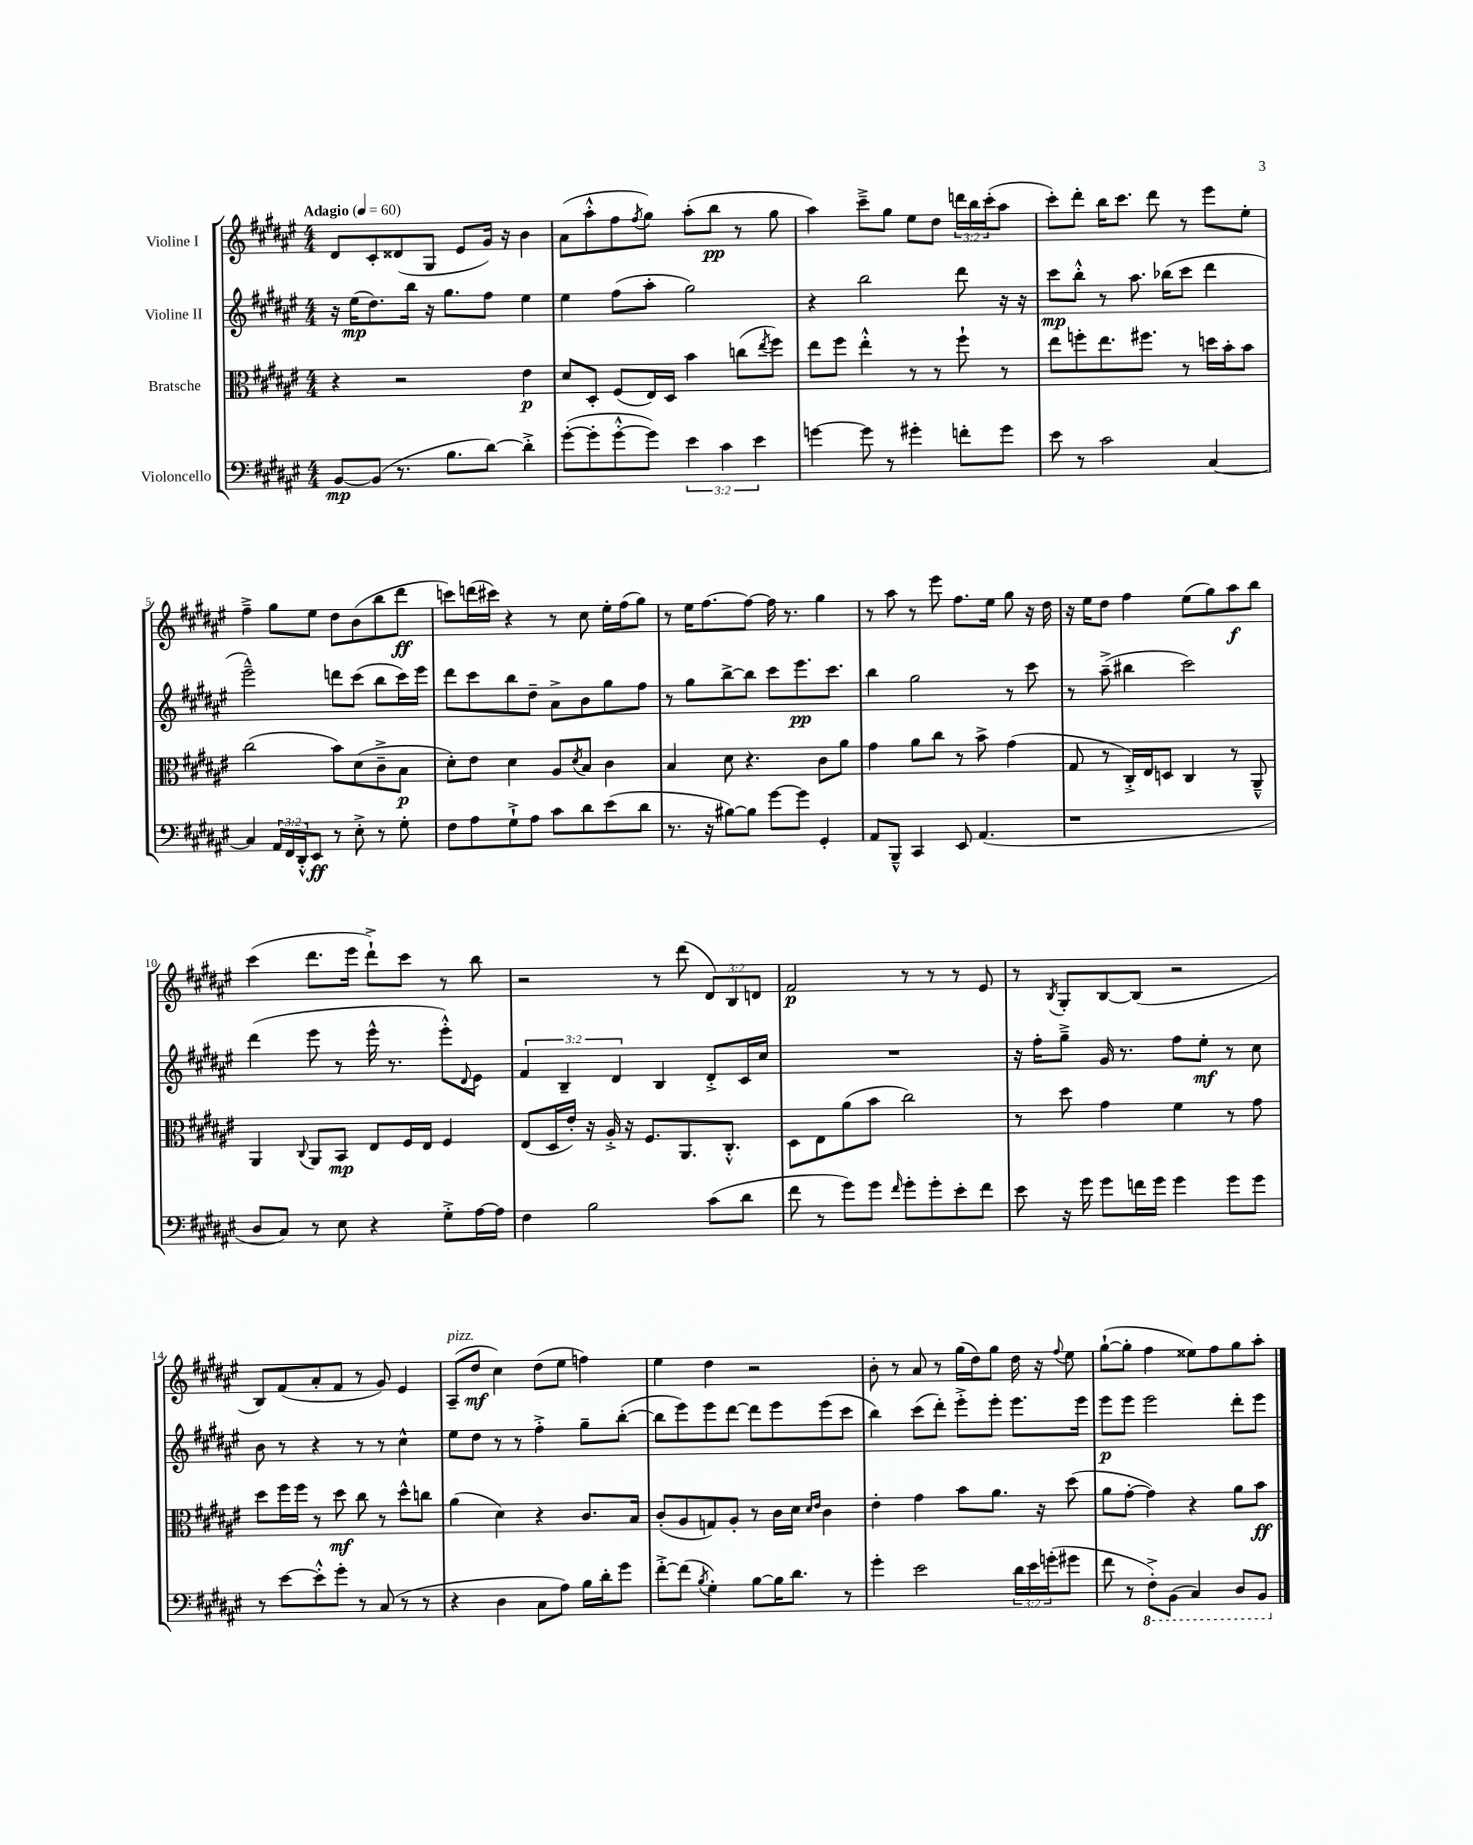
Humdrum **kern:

**kern	**dynam	**kern	**dynam	**kern	**dynam	**kern	**dynam
*part4	*part4	*part3	*part3	*part2	*part2	*part1	*part1
*staff4	*staff4	*staff3	*staff3	*staff2	*staff2	*staff1	*staff1
*I"Violoncello	*	*I"Bratsche	*	*I"Violine II	*	*I"Violine I	*
*clefF4	*	*clefC3	*	*clefG2	*	*clefG2	*
*k[f#c#g#d#a#e#]	*	*k[f#c#g#d#a#e#]	*	*k[f#c#g#d#a#e#]	*	*k[f#c#g#d#a#e#]	*
*M4/4	*	*M4/4	*	*M4/4	*	*M4/4	*
*MM60	*	*MM60	*	*MM60	*	*MM60	*
=1	=1	=1	=1	=1	=1	=1	=1
!	!	!	!	!	!	!LO:TX:a:B:t=Adagio	!
[8BB/L	mp	4r	.	16r	.	8d#/L	.
.	.	.	.	(16ee#\KL	mp	.	.
(8BB/J]	.	.	.	8.dd#\)	.	8c#'/	.
8.r	.	2r	.	.	.	(8d##X/	.
.	.	.	.	16bb\Jk	.	.	.
.	.	.	.	16r	.	8G#/J	.
8.B\L	.	.	.	8.gg#\L	.	.	.
.	.	.	.	.	.	8e#/L	.
[8d#\J)	.	.	.	8ff#\J	.	16g#/Jk)	.
.	.	.	.	.	.	16r	.
4d#'^\]	.	4e#\	p	4ee#\	.	4b\	.
=2	=2	=2	=2	=2	=2	=2	=2
([8g#'\L	.	8d#/L	.	4ee#\	.	(8a#\L	.
8g#'\]	.	8D#'/J	.	.	.	8aa#'^^\	.
[8g#'^^\	.	(8F#/L	.	(8ff#\L	.	8ff#\	.
.	.	.	.	.	.	8qff#/	.
8g#\J])	.	16E#/L)	.	8aa#'\J	.	8gg#\J)	.
.	.	16D#/JJ	.	.	.	.	.
6e#\	.	4b\	.	2gg#\)	.	(8aa#'\L	.
.	.	.	.	.	.	8bb\J	pp
6c#\	.	.	.	.	.	.	.
.	.	(8ccn\L	.	.	.	8r	.
6e#\	.	.	.	.	.	.	.
.	.	8qee#/	.	.	.	.	.
.	.	8ff#\J)	.	.	.	8gg#\	.
=3	=3	=3	=3	=3	=3	=3	=3
[4gn\	.	8ee#\L	.	4r	.	4aa#\)	.
.	.	8ff#\J	.	.	.	.	.
8g\]	.	4ee#'^^\	.	2bb\	.	8ccc#~^\L	.
8r	.	.	.	.	.	8gg#\J	.
4g#X'\	.	8r	.	.	.	8ee#\L	.
.	.	8r	.	.	.	8dd#\J	.
8fn'\L	.	8ff#`\	.	8ddd#\	.	24dddn\LL	.
.	.	.	.	.	.	24bb\	.
.	.	.	.	.	.	(24ccc#'\J	.
8g#\J	.	8r	.	16r	.	8aa#\J	.
.	.	.	.	16r	.	.	.
=4	=4	=4	=4	=4	=4	=4	=4
8e#\	.	8ee#\L	.	8ccc#\L	mp	8ccc#'\L)	.
8r	.	8ffn'\	.	8bb'^^\J	.	8ddd#'\J	.
2c#\	.	8.ee#\	.	8r	.	16bb\KL	.
.	.	.	.	.	.	8.ccc#\J	.
.	.	.	.	8.aa#\	.	.	.
.	.	8.ff#X\J	.	.	.	.	.
.	.	.	.	.	.	8ddd#\	.
.	.	.	.	(16bb-X\KL	.	.	.
.	.	8r	.	8ccc#\J	.	8r	.
[4C#/	.	16ddn\LL	.	4ddd#\	.	8eee#\L	.
.	.	16b'\J	.	.	.	.	.
.	.	8b\J	.	.	.	8ee#'\J	.
!!LO:LB:g=z
=5	=5	=5	=5	=5	=5	=5	=5
4C#/]	.	(2cc#\	.	2eee#~^^\)	.	4ff#~^\	.
24AA#/LL	.	.	.	.	.	8gg#\L	.
24FF#/	.	.	.	.	.	.	.
24DD#'^^/J	.	.	.	.	.	.	.
8EE#/J	ff	.	.	.	.	8ee#\J	.
8r	.	8b\L)	.	8dddn\L	.	8dd#\L	.
8E#'^\	.	(8d#\	.	(8ccc#\J	.	(8b\	.
8r	.	8c#~^\	.	8bb\L	.	8bb\	.
8G#'\	.	8B\J	p	16ccc#\L)	.	8ddd#\J	ff
.	.	.	.	16eee#\JJ	.	.	.
=6	=6	=6	=6	=6	=6	=6	=6
8F#\L	.	8d#'\L)	.	8ddd#\L	.	8cccn\L)	.
8A#\	.	8e#\J	.	8ccc#\	.	(16dddn\L	.
.	.	.	.	.	.	16ccc#X\JJ)	.
8G#`^\	.	4d#\	.	8bb\	.	4r	.
8A#\J	.	.	.	8dd#~\J	.	.	.
8c#\L	.	8A#/L	.	8a#^\L	.	8r	.
.	.	8qd#/	.	.	.	.	.
8d#\	.	8B/J	.	8b\	.	8cc#\	.
(8e#\	.	4c#\	.	8gg#\	.	16ee#'\LL	.
.	.	.	.	.	.	(16ff#\J	.
8d#\J	.	.	.	8ff#\J	.	8gg#\J)	.
=7	=7	=7	=7	=7	=7	=7	=7
8.r	.	4B/	.	8r	.	8r	.
.	.	.	.	8gg#\L	.	16ee#\KL	.
16r	.	.	.	.	.	[8.ff#\	.
[8B#X\L)	.	8d#\	.	[8bb^\	.	.	.
8B#\J]	.	4.r	.	8bb\J]	.	8ff#\J_	.
[8g#\L	.	.	.	8ccc#\L	.	16ff#\]	.
.	.	.	.	.	.	8.r	.
8g#\J]	.	.	.	8.eee#\	pp	.	.
4GG#'/	.	8c#\L	.	.	.	4gg#\	.
.	.	.	.	8.ccc#\J	.	.	.
.	.	8a#\J	.	.	.	.	.
=8	=8	=8	=8	=8	=8	=8	=8
8AA#/L	.	4g#\	.	4bb\	.	8r	.
8BBB~^^/J	.	.	.	.	.	8aa#\	.
4CC#/	.	8a#\L	.	2gg#\	.	8r	.
.	.	8cc#\J	.	.	.	8eee#\	.
8EE#/	.	8r	.	.	.	8.ff#\L	.
(4.AA#/	.	8b^\	.	.	.	.	.
.	.	.	.	.	.	16ee#\Jk	.
.	.	(4g#\	.	8r	.	8gg#\	.
.	.	.	.	8ccc#\	.	16r	.
.	.	.	.	.	.	16dd#\	.
=9	=9	=9	=9	=9	=9	=9	=9
1r	.	8G#/	.	8r	.	16r	.
.	.	.	.	.	.	16ee#\KL	.
.	.	8r	.	(8aa#~^\	.	8dd#\J	.
.	.	16C#'^/LL)	.	4bb#X\	.	4ff#\	.
.	.	16E#/J	.	.	.	.	.
.	.	8Dn/J	.	.	.	.	.
.	.	4C#/	.	2ccc#\)	.	(8ee#\L	.
.	.	.	.	.	.	8gg#\)	.
.	.	8r	.	.	.	8aa#\	f
.	.	8AA#~^^/	.	.	.	8bb\J	.
!!LO:LB:g=z
=10	=10	=10	=10	=10	=10	=10	=10
8D#/L	.	4AA#/	.	(4ddd#\	.	(4ccc#\	.
8C#/J)	.	.	.	.	.	.	.
.	.	8qqC#/	.	.	.	.	.
8r	.	8AA#/L	.	8eee#\	.	8.ddd#\L	.
8E#\	.	8BB/J	mp	8r	.	.	.
.	.	.	.	.	.	16eee#\Jk	.
4r	.	8E#/L	.	16eee#^^\	.	8ddd#`^\L)	.
.	.	.	.	8.r	.	.	.
.	.	16F#/L	.	.	.	8ccc#\J	.
.	.	16E#/JJ	.	.	.	.	.
8G#'^\L	.	4F#/	.	8eee#'^^\L)	.	8r	.
.	.	.	.	8qqd#/	.	.	.
[16A#\L	.	.	.	8e#\J	.	8bb\	.
16A#\JJ]	.	.	.	.	.	.	.
=11	=11	=11	=11	=11	=11	=11	=11
4F#\	.	(8E#/L	.	6f#/	.	2r	.
.	.	16D#/L	.	.	.	.	.
.	.	.	.	6B~/	.	.	.
.	.	16e#'/JJ)	.	.	.	.	.
2B\	.	16r	.	.	.	.	.
.	.	16A#'^/	.	.	.	.	.
.	.	.	.	6d#/	.	.	.
.	.	16r	.	.	.	.	.
.	.	8.F#/L	.	.	.	.	.
.	.	.	.	4B/	.	8r	.
.	.	8.AA#/	.	.	.	(8ddd#\	.
(8c#\L	.	.	.	8d#'^/L	.	12d#/L)	.
.	.	8.C#'^^/J	.	.	.	.	.
.	.	.	.	.	.	12B/	.
8d#\J	.	.	.	16c#/L	.	.	.
.	.	.	.	.	.	12dn/J	.
.	.	.	.	16cc#/JJ	.	.	.
=12	=12	=12	=12	=12	=12	=12	=12
8f#\	.	8D#\L	.	1r	.	2f#/	p
8r	.	8E#\	.	.	.	.	.
8g#\L)	.	(8a#\	.	.	.	.	.
8g#\J	.	8b\J	.	.	.	.	.
16qqf#/	.	.	.	.	.	.	.
8g#'\L	.	2cc#\)	.	.	.	8r	.
8g#'\	.	.	.	.	.	8r	.
8e#'\	.	.	.	.	.	8r	.
8f#\J	.	.	.	.	.	8e#/	.
=13	=13	=13	=13	=13	=13	=13	=13
8e#\	.	8r	.	16r	.	8r	.
.	.	.	.	16ff#'\KL	.	.	.
.	.	.	.	.	.	8qB/	.
16r	.	8dd#\	.	8gg#~^\J	.	8G#'/L	.
16g#\	.	.	.	.	.	.	.
8g#\L	.	4g#\	.	16g#/	.	[8B/	.
.	.	.	.	8.r	.	.	.
16fn\L	.	.	.	.	.	(8B/J]	.
16g#\JJ	.	.	.	.	.	.	.
4g#\	.	4f#\	.	8ff#\L	.	2r	.
.	.	.	.	8ee#'\J	mf	.	.
8g#\L	.	8r	.	8r	.	.	.
8g#\J	.	8g#\	.	8cc#\	.	.	.
!!LO:LB:g=z
=14	=14	=14	=14	=14	=14	=14	=14
8r	.	8dd#\L	.	8b\	.	8B/L)	.
[8e#\L	.	16ff#\L	.	8r	.	(8f#/	.
.	.	16ff#\JJ	.	.	.	.	.
8e#'^^\]	.	8r	.	4r	.	8a#'/	.
8g#'\J	.	8dd#\	mf	.	.	8f#/J	.
8r	.	8cc#\	.	8r	.	8r	.
(8C#/	.	8r	.	8r	.	8g#/)	.
8r	.	8dd#^^\L	.	4cc#^^\	.	4e#/	.
8r	.	8ccn\J	.	.	.	.	.
=15	=15	=15	=15	=15	=15	=15	=15
!	!	!	!	!	!	!LO:TX:a:i:t=pizz.	!
4r	.	(4a#\	.	8ee#\L	.	(8A#~/L	.
.	.	.	.	8dd#\J	.	8dd#/J	mf
4D#\	.	4d#\)	.	8r	.	4cc#\)	.
.	.	.	.	8r	.	.	.
8C#\L	.	4r	.	4ff#'^\	.	(8dd#\L	.
8A#\J)	.	.	.	.	.	8ee#\J	.
16B\LL	.	8.c#/L	.	8gg#~\L	.	4ffn\)	.
16d#'\J	.	.	.	.	.	.	.
8g#\J	.	.	.	([8bb'\J	.	.	.
.	.	16B/Jk	.	.	.	.	.
=16	=16	=16	=16	=16	=16	=16	=16
[8f#'^\L	.	(8c#'/L	.	8bb\L]	.	4ee#\	.
(8f#\J]	.	8A#/	.	8eee#\)	.	.	.
8qB/	.	.	.	.	.	.	.
4G#'\)	.	8Gn/)	.	8eee#\	.	4dd#\	.
.	.	8A#'/J	.	[8ddd#\J	.	.	.
[8B\L	.	8r	.	8ddd#\L]	.	2r	.
16B\K]	.	16c#\LL	.	8eee#\	.	.	.
8.d#\J	.	16d#\JJ	.	.	.	.	.
.	.	16qqd#/LL	.	.	.	.	.
.	.	16qqe#/JJ	.	.	.	.	.
.	.	4c#\	.	(8eee#\	.	.	.
8r	.	.	.	8ccc#\J	.	.	.
=17	=17	=17	=17	=17	=17	=17	=17
4g#'\	.	4e#'\	.	4bb\)	.	8b'\	.
.	.	.	.	.	.	8r	.
2e#\	.	4g#\	.	(8ccc#\L	.	8a#/	.
.	.	.	.	8ddd#'\J)	.	8r	.
.	.	8b\L	.	8eee#'^\L	.	(16gg#\LL	.
.	.	.	.	.	.	16dd#\J)	.
.	.	8.a#\J	.	8eee#'\J	.	8gg#\J	.
24d#\LL	.	.	.	8.eee#\L	.	16dd#\	.
24e#\	.	.	.	.	.	.	.
.	.	16r	.	.	.	16r	.
(24gn'\J	.	.	.	.	.	.	.
.	.	.	.	.	.	8qqff#/	.
8g#X\J	.	(8dd#\	.	.	.	8ee#\	.
.	.	.	.	16eee#\Jk	.	.	.
=18	=18	=18	=18	=18	=18	=18	=18
8f#\	.	8a#\L	.	8eee#\L	p	([8gg#`\L	.
8r	.	[8g#'\J	.	8eee#\J	.	8gg#'\J]	.
*8ba	*	*	*	*	*	*	*
8FF#'^\L)	.	4g#\])	.	2eee#\	.	4ff#\	.
(8BBB\J	.	.	.	.	.	.	.
4CC#/)	.	4r	.	.	.	8ee##X\L)	.
.	.	.	.	.	.	8ff#\	.
8DD#/L	.	8a#\L	.	8ddd#'\L	.	8gg#\	.
8BBB/J	.	8b\J	ff	8eee#\J	.	8aa#'\J	.
*X8ba	*	*	*	*	*	*	*
==	==	==	==	==	==	==	==
*-	*-	*-	*-	*-	*-	*-	*-
